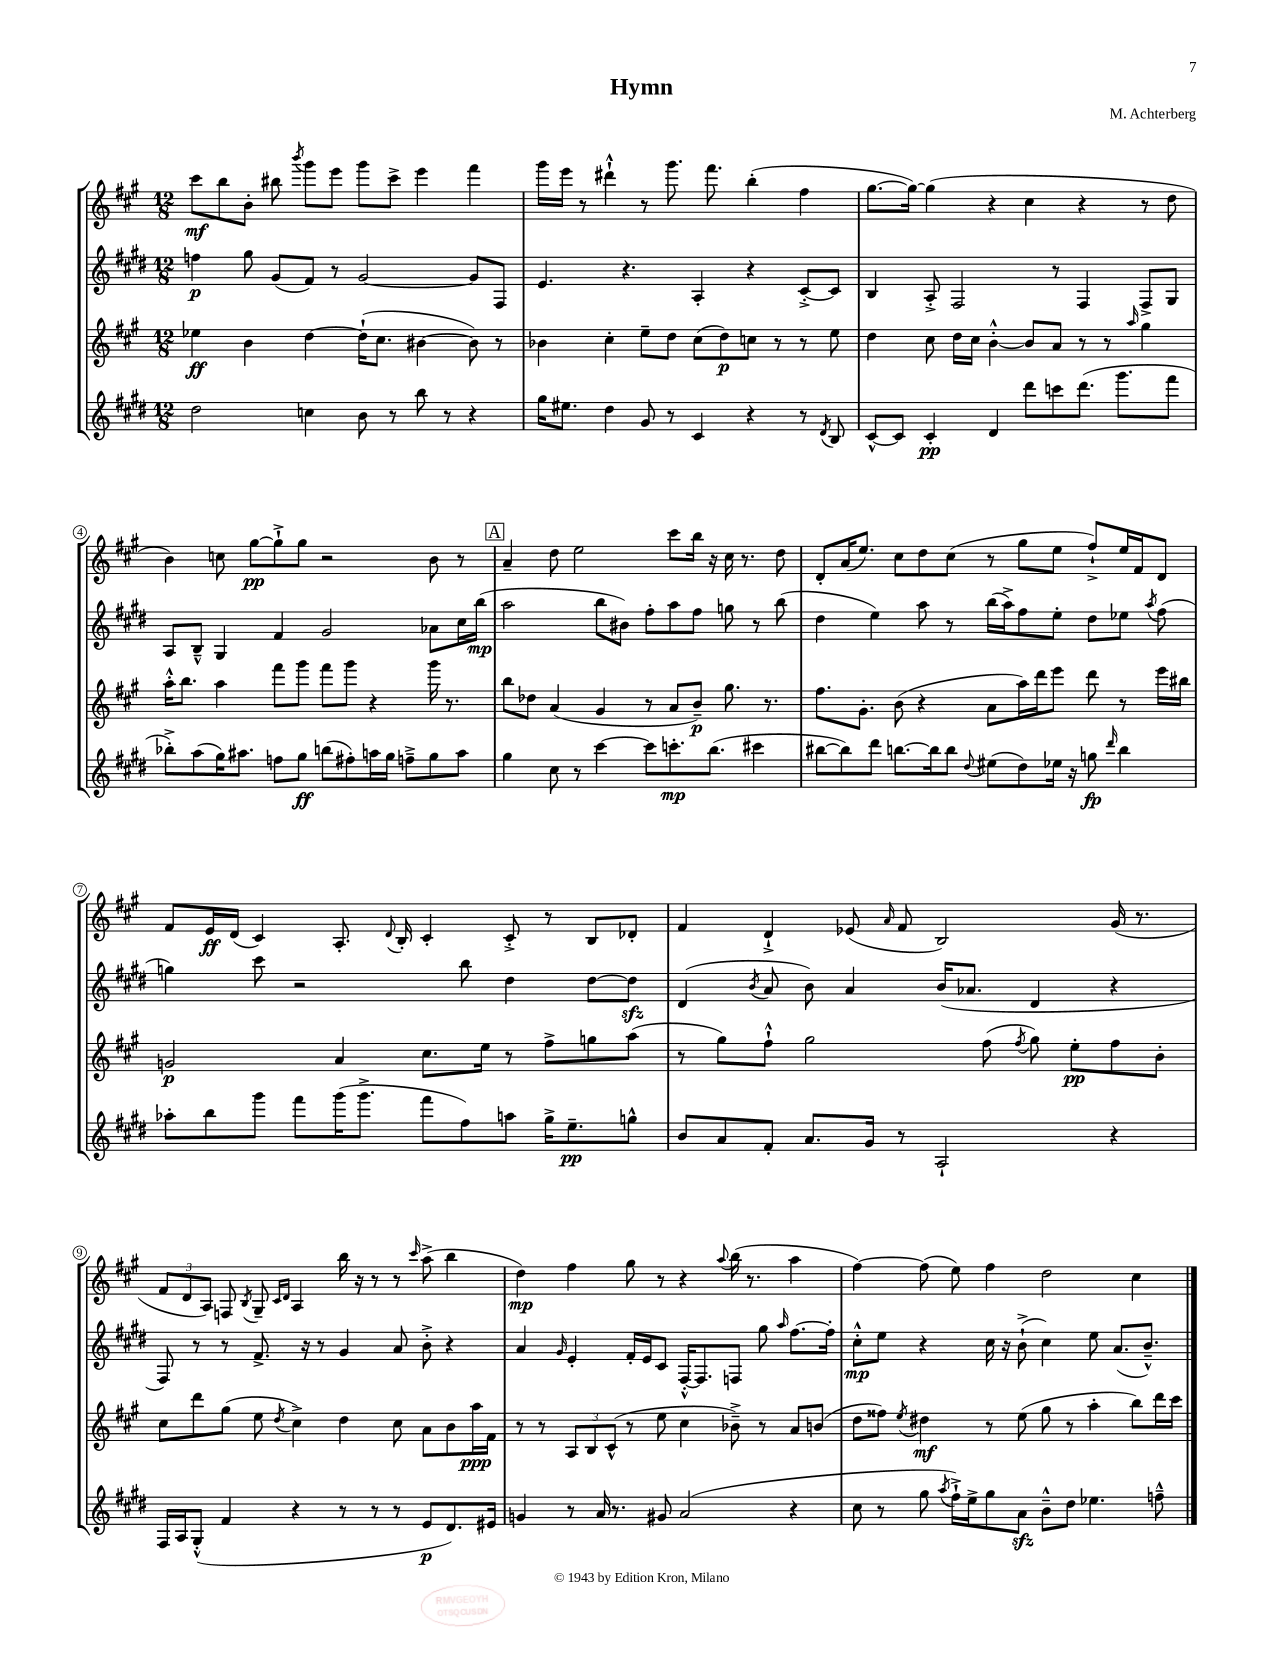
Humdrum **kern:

**kern	**kern	**kern	**kern
*staff4	*staff3	*staff2	*staff1
*clefG2	*clefG2	*clefG2	*clefG2
*k[f#c#g#d#]	*k[f#c#g#]	*k[f#c#g#d#]	*k[f#c#g#]
*M12/8	*M12/8	*M12/8	*M12/8
2dd#	4ee-	4ff	8ccc#
.	.	.	8bb
.	4b	8gg#	8b'
.	.	(8g#	8bb#
.	.	.	8qbbb
4cc	[4dd	8f#)	8ggg#
.	.	8r	8eee
8b	(16dd`]	[2g#	8ggg#
.	8.cc#	.	.
8r	.	.	8ccc#^
8bb	[4b#	.	4eee
8r	.	.	.
4r	8b#])	8g#]	4fff#
.	8r	8F#	.
=	=	=	=
16gg#	4b-	4.e	16ggg#
8.ee#	.	.	16eee
.	.	.	8r
4dd#	4cc#'	.	4ddd#`^^
.	.	4.r	.
8g#	8ee~	.	8r
8r	8dd	.	8.ggg#
4c#	(8cc#	4A'	.
.	.	.	8.fff#
.	8dd)	.	.
4r	8cc	4r	(4bb'
.	8r	.	.
8r	8r	[8c#'^	4ff#
8qd#	.	.	.
8B	8ee	8c#]	.
=	=	=	=
[8c#^^	4dd	4B	[8.gg#
8c#]	.	.	.
.	.	.	16gg#_)
4c#'	8cc#	8A'^	(4gg#]
.	16dd	2F#	.
.	16cc#	.	.
4d#	[4b'^^	.	4r
8ddd#	8b]	.	4cc#
8ccc	8a	8r	.
(8.ddd#	8r	4F#	4r
.	8r	.	.
8.ggg#	.	.	.
.	16qqaa	.	.
.	4gg#	8F#^	8r
8fff#	.	8G#	8dd
=	=	=	=
8bb-'^)	16aa'^^	8A	4b)
.	8.bb	.	.
(8aa	.	8B~^^	.
16gg#)	4aa	4G#	8cc
8.aa#	.	.	.
.	.	.	[8gg#
8ff	8fff#	4f#	8gg#`^]
8gg#	8ggg#	.	8gg#
(8bb	8fff#	2g#	2r
8ff#')	8ggg#	.	.
16aa	4r	.	.
16gg#	.	.	.
8ff~^	.	.	.
8gg#	16ggg#	8a-	8b
.	8.r	.	.
8aa	.	16cc#	8r
.	.	(16bb	.
=	=	=	=
4gg#	8bb	2aa	4a~
.	8dd-	.	.
8cc#	(4a	.	8dd
8r	.	.	2ee
[4ccc#	4g#	8bb	.
.	.	8b#)	.
8ccc#]	8r	8ff#'	.
8.ccc'	8a	8aa	8ccc#
.	8b~)	8ff#	16bb
(8.bb	.	.	16r
.	8.gg#	8gg	16cc#
.	.	.	8.r
4ccc#	.	8r	.
.	8.r	.	.
.	.	(8bb	8dd
=	=	=	=
[8bb#	8.ff#	4dd#	8d'
8bb#])	.	.	(16a
.	8.g#'	.	8.ee)
8ddd#	.	4ee)	.
[8.bb	(8b	.	8cc#
.	4r	8aa	8dd
16bb]	.	.	.
8bb	.	8r	(8cc#
8qqdd#	.	.	.
(8ee#	8a	(16bb	8r
.	.	16aa^)	.
8dd#)	16aa)	8ff#	8gg#
.	16ddd	.	.
16ee-	8eee	8ee'	8ee
16r	.	.	.
8gg	8ddd	8dd#	8ff#`^)
16qqddd#	.	.	.
4bb	8r	8ee-	16ee
.	.	.	16f#
.	.	8qaa	.
.	16eee	(8ff#	8d
.	16bb#	.	.
=	=	=	=
8aa-'	2g	4gg)	8f#
8bb	.	.	16e
.	.	.	(16d
8ggg#	.	8ccc#	4c#)
8fff#	.	2r	.
(16ggg#	4a	.	8.A'
8.ggg#^	.	.	.
.	.	.	8qqd
.	.	.	16B'
8fff#	8.cc#	.	4c#'
8ff#)	.	8bb	.
.	16ee	.	.
8aa	8r	4dd#	8c#'^
16gg#^	8ff#^	.	8r
8.ee~	.	.	.
.	8gg	[8dd#	8B
8gg^^	(8aa	8dd#]	8d-'
=	=	=	=
8b	8r	(4d#	4f#
8a	8gg#)	.	.
.	.	8qb	.
8f#'	8ff#`^^	8a	4d`^
8.a	2gg#	8b)	.
.	.	4a	(8e-
16g#	.	.	.
.	.	.	16qqa
8r	.	.	8f#
2A`	.	(16b	2B)
.	.	8.a-	.
.	(8ff#	.	.
.	8qff#	.	.
.	8gg#)	4d#	.
.	8ee'	.	.
4r	8ff#	4r	(16g#
.	.	.	8.r
.	8b'	.	.
=	=	=	=
16F#	8cc#	8F#)	12f#
16A	.	.	.
.	.	.	12d
(8G#'^^	8ddd	8r	.
.	.	.	12A)
4f#	(8gg#	8r	8F
.	.	.	8qB
.	8ee	8.f#^	8G#~
.	.	.	16qqc#
.	8qdd	.	16qqd
4r	4cc#^)	.	4A
.	.	16r	.
.	.	8r	.
8r	4dd	4g#	16bb
.	.	.	16r
8r	.	.	8r
8r	8cc#	8a	8r
.	.	.	16qqccc#
8e	8a	8b'^	(8aa^
8.d#)	8b	4r	4bb
.	16aa	.	.
16e#	16f#	.	.
=	=	=	=
4g	8r	4a	4dd)
.	8r	.	.
.	.	16qqg#	.
8r	12A	4e'	4ff#
.	12B	.	.
16a	.	.	.
.	(12c#^^	.	.
8.r	.	.	.
.	8r	16f#'	8gg#
.	.	16e	.
8g#	8ee	8c#	8r
(2a	4cc#	[16F#'^^	4r
.	.	8.F#]	.
.	.	.	8qqaa
.	8b-~^)	8F	(16bb
.	.	.	8.r
.	8r	8gg#	.
.	.	16qqaa	.
4r	8a	[8.ff#	4aa
.	(8b	.	.
.	.	16ff#']	.
=	=	=	=
8cc#	8dd	8cc#'^^	[4ff#)
8r	8ff##)	8ee	.
.	8qee	.	.
8gg#	4dd#	4r	(8ff#]
8qaa	.	.	.
16ff#`^)	.	.	8ee)
16ee^	.	.	.
8gg#	8r	16cc#	4ff#
.	.	16r	.
8a	(8ee	(8b`^	.
8b~^^	8gg#	4cc#)	2dd
8dd#	8r	.	.
4.ee-	4aa'	8ee	.
.	.	(8.a	.
.	8bb)	.	4cc#
.	.	8.b~^^)	.
8ff~^^	16ddd	.	.
.	16ccc#	.	.
==	==	==	==
*-	*-	*-	*-
